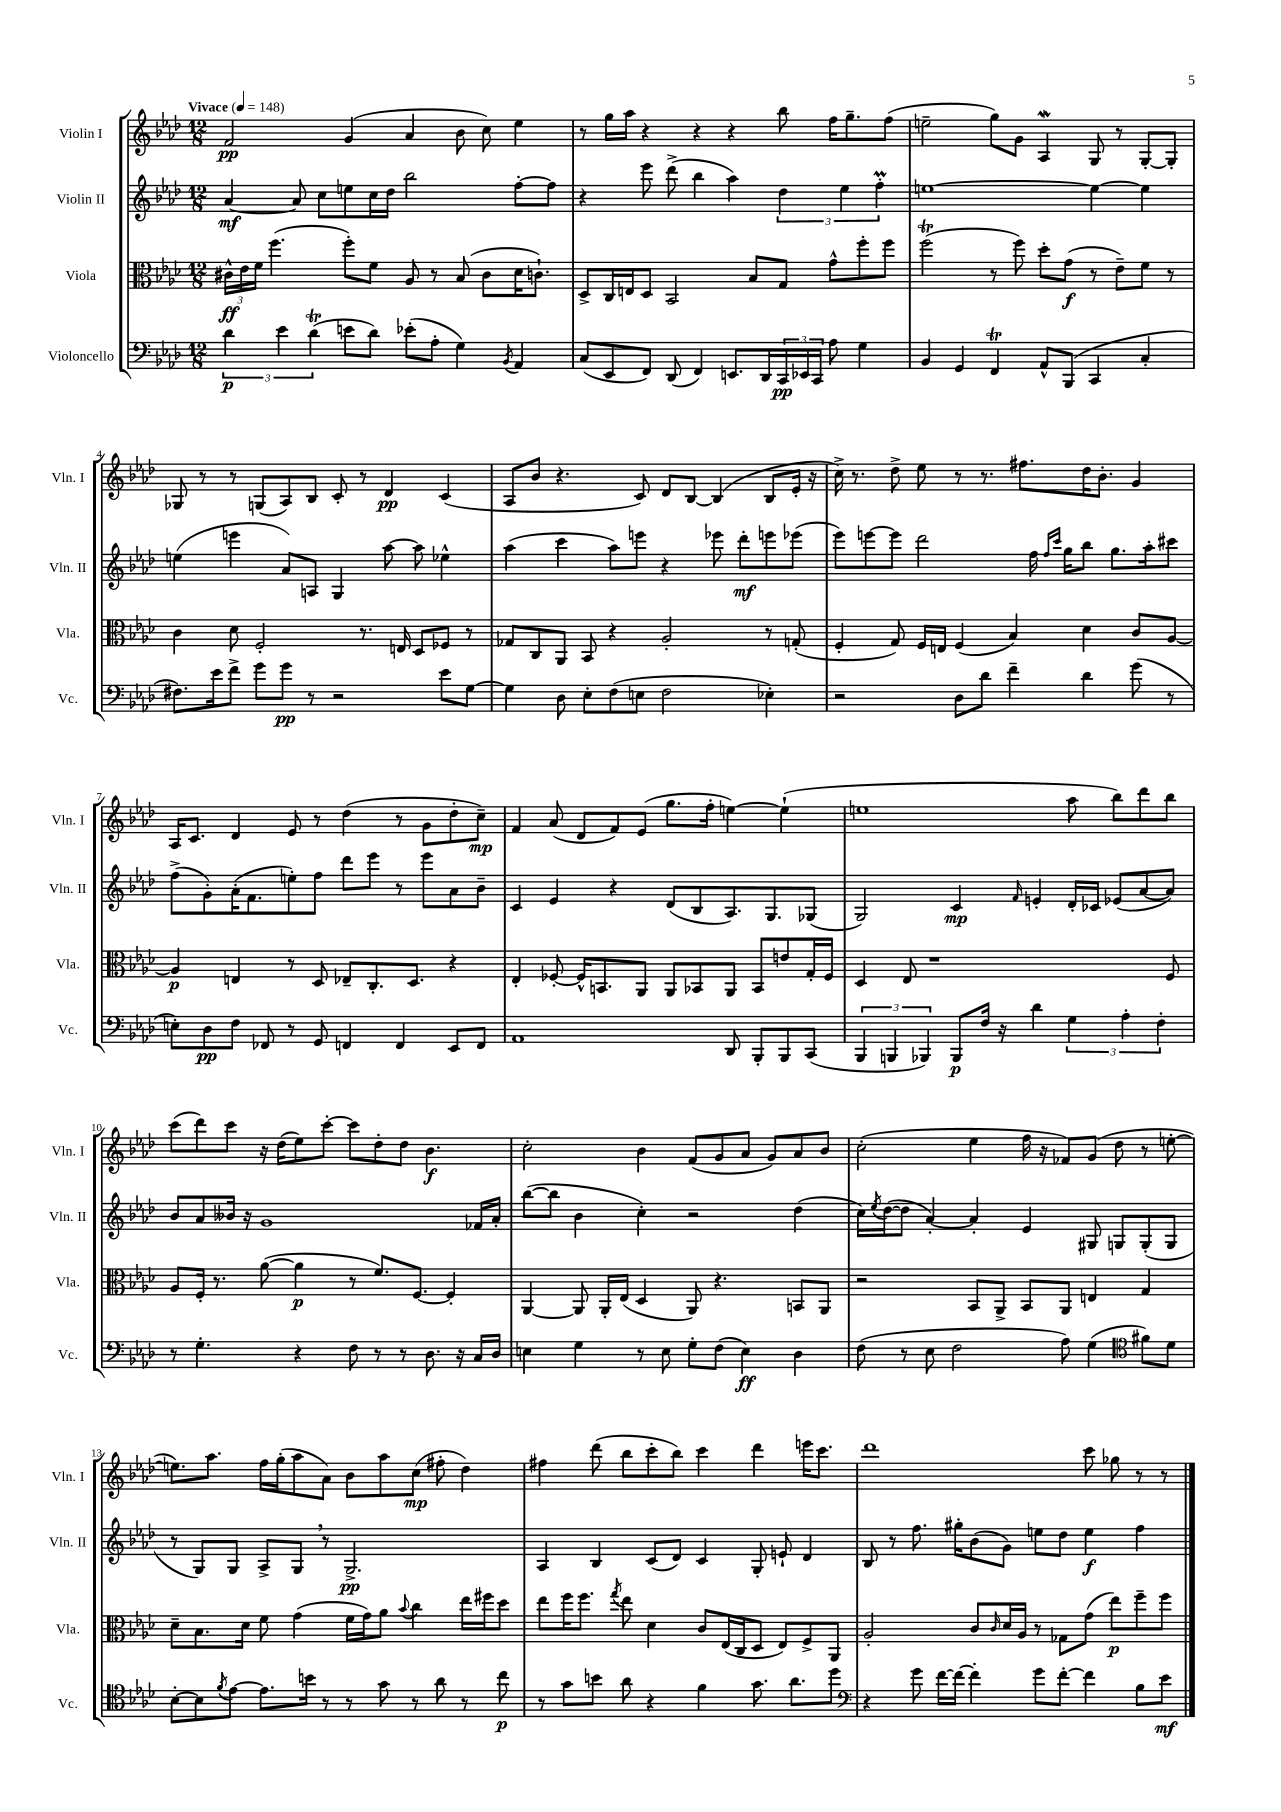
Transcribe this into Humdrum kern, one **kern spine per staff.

**kern	**dynam	**kern	**dynam	**kern	**dynam	**kern	**dynam
*part4	*part4	*part3	*part3	*part2	*part2	*part1	*part1
*staff4	*staff4	*staff3	*staff3	*staff2	*staff2	*staff1	*staff1
*I"Violoncello	*	*I"Viola	*	*I"Violin II	*	*I"Violin I	*
*I'Vc.	*	*I'Vla.	*	*I'Vln. II	*	*I'Vln. I	*
*clefF4	*	*clefC3	*	*clefG2	*	*clefG2	*
*k[b-e-a-d-]	*	*k[b-e-a-d-]	*	*k[b-e-a-d-]	*	*k[b-e-a-d-]	*
*M12/8	*	*M12/8	*	*M12/8	*	*M12/8	*
*MM148	*	*MM148	*	*MM148	*	*MM148	*
=1	=1	=1	=1	=1	=1	=1	=1
!	!	!	!	!	!	!LO:TX:a:B:t=Vivace	!
6d-\	p	24c#X^^\LL	ff	[4a-/	mf	2f/	pp
.	.	24e-\	.	.	.	.	.
.	.	24f\JJ	.	.	.	.	.
.	.	(4.ff\	.	.	.	.	.
6e-\	.	.	.	.	.	.	.
.	.	.	.	8a-/]	.	.	.
(6d-T\	.	.	.	.	.	.	.
.	.	.	.	8cc\L	.	.	.
8en\L	.	8ff'\L)	.	8een\	.	(4g/	.
8d-\J)	.	8f\J	.	16cc\L	.	.	.
.	.	.	.	16dd-\JJ	.	.	.
(8e-X'\L	.	8A-/	.	2bb-\	.	4a-/	.
8A-'\J	.	8r	.	.	.	.	.
4G\)	.	(8B-/	.	.	.	8b-\	.
.	.	8c#\L	.	.	.	8cc\)	.
8qBB-/	.	.	.	.	.	.	.
4AA-/	.	16d-\K	.	[8ff'\L	.	4ee-\	.
.	.	8.cn`\J)	.	.	.	.	.
.	.	.	.	8ff\J]	.	.	.
=2	=2	=2	=2	=2	=2	=2	=2
(8C/L	.	8D-^/L	.	4r	.	8r	.
8EE-/	.	16C/L	.	.	.	16gg\LL	.
.	.	16En/J	.	.	.	16aa-\JJ	.
8FF/J)	.	8D-/J	.	8eee-\	.	4r	.
(8DD-/	.	2BB-/	.	(8ddd-^\	.	.	.
4FF/)	.	.	.	4bb-\	.	4r	.
8.EEn/L	.	.	.	4aa-\)	.	4r	.
.	.	8B-/L	.	.	.	.	.
16DD-/L	.	.	.	.	.	.	.
24CC/	pp	8G/J	.	6dd-\	.	8bb-\	.
24EE-X/	.	.	.	.	.	.	.
24CC/JJ	.	.	.	.	.	.	.
8A-\	.	8g^^\L	.	.	.	16ff\KL	.
.	.	.	.	6ee-\	.	.	.
.	.	.	.	.	.	8.gg~\	.
4G\	.	8ff'\	.	.	.	.	.
.	.	.	.	6ffM'\	.	.	.
.	.	8ff\J	.	.	.	(8ff\J	.
=3	=3	=3	=3	=3	=3	=3	=3
4BB-/	.	(2ffT\	.	[1een	.	2een~\	.
4GG/	.	.	.	.	.	.	.
4FFT/	.	8r	.	.	.	8gg\L)	.
.	.	8ff\)	.	.	.	8g\J	.
8AA-^^/L	.	8dd-'\L	.	.	.	4A-w/	.
(8BBB-/J	.	(8g\J	f	.	.	.	.
4CC/	.	8r	.	4ee\_	.	8G/	.
.	.	8e-~\L)	.	.	.	8r	.
4C'/	.	8f\J	.	4ee\]	.	[8G'/L	.
.	.	8r	.	.	.	8G'/J]	.
!!LO:LB:g=z
=4	=4	=4	=4	=4	=4	=4	=4
8.F#X\L)	.	4c\	.	(4een\	.	8G-X/	.
.	.	.	.	.	.	8r	.
16e-\k	.	.	.	.	.	.	.
8f^\J	.	8d-\	.	4eeen\	.	8r	.
8g\L	.	2F'/	.	.	.	(8Gn/L	.
8g\J	pp	.	.	8a-/L)	.	8A-/)	.
8r	.	.	.	8An/J	.	8B-/J	.
2r	.	.	.	4G/	.	8c'/	.
.	.	8.r	.	.	.	8r	.
.	.	.	.	[8aa-\	.	4d-/	pp
.	.	16En/	.	.	.	.	.
.	.	8D-/L	.	8aa-\]	.	.	.
8e-\L	.	8F-X/J	.	4ee-X^^\	.	(4c/	.
[8G\J	.	8r	.	.	.	.	.
=5	=5	=5	=5	=5	=5	=5	=5
4G\]	.	8G-X/L	.	(4aa-\	.	8A-/L	.
.	.	8C/	.	.	.	8b-/J	.
8D-\	.	8AA-/J	.	4ccc\	.	4.r	.
8E-'\L	.	8BB-/	.	.	.	.	.
(8F\	.	4r	.	8aa-\L)	.	.	.
8En\J	.	.	.	8eeen\J	.	8c/)	.
2F\	.	2A-'/	.	4r	.	8d-/L	.
.	.	.	.	.	.	[8B-/J	.
.	.	.	.	8eee-X\	.	(4B-/]	.
.	.	.	.	8ddd-'\L	mf	.	.
4E-X'\)	.	8r	.	8eeen\	.	8B-/L	.
.	.	(8Gn'/	.	(8eee-X\J	.	16e-'/Jk	.
.	.	.	.	.	.	16r	.
=6	=6	=6	=6	=6	=6	=6	=6
2r	.	4F'/	.	8eee-\L)	.	16cc^\)	.
.	.	.	.	.	.	8.r	.
.	.	.	.	[8eeen\	.	.	.
.	.	8G/)	.	8eee\J]	.	8dd-^\	.
.	.	16F/LL	.	2ddd-\	.	8ee-\	.
.	.	16En/JJ	.	.	.	.	.
8D-\L	.	(4F/	.	.	.	8r	.
8d-\J	.	.	.	.	.	8.r	.
4f~\	.	4B-/)	.	.	.	.	.
.	.	.	.	.	.	8.ff#X\L	.
.	.	.	.	16ff\	.	.	.
.	.	.	.	16qqff/LL	.	.	.
.	.	.	.	16qqccc/JJ	.	.	.
.	.	.	.	16gg\KL	.	.	.
4d-\	.	4d-\	.	8bb-\J	.	16dd-\K	.
.	.	.	.	.	.	8.b-'\J	.
.	.	.	.	8.gg\L	.	.	.
(8g\	.	8c/L	.	.	.	4g/	.
.	.	.	.	16aa-'\k	.	.	.
8r	.	[8A-/J	.	8ccc#X\J	.	.	.
!!LO:LB:g=z
=7	=7	=7	=7	=7	=7	=7	=7
8En'\L)	.	4A-/]	p	(8ff^\L	.	16A-/KL	.
.	.	.	.	.	.	8.c/J	.
8D-\	pp	.	.	8g'\)	.	.	.
8F\J	.	4En/	.	(16a-'\K	.	4d-/	.
.	.	.	.	8.f\	.	.	.
8FF-X/	.	.	.	.	.	.	.
8r	.	8r	.	8een'\)	.	8e-/	.
8GG/	.	8D-/	.	8ff\J	.	8r	.
4FFn/	.	8E-X~/L	.	8ddd-\L	.	(4dd-\	.
.	.	8.C'/	.	8eee-\J	.	.	.
4FF/	.	.	.	8r	.	8r	.
.	.	8.D-/J	.	.	.	.	.
.	.	.	.	8eee-\L	.	8g\L	.
8EE-/L	.	4r	.	8a-\	.	8dd-'\	.
8FF/J	.	.	.	8b-~\J	.	8cc~\J)	mp
=8	=8	=8	=8	=8	=8	=8	=8
1AA-	.	4E-'/	.	4c/	.	4f/	.
.	.	[8F-X'/	.	4e-/	.	(8a-/	.
.	.	16F-^^/KL]	.	.	.	8d-/L	.
.	.	8.BBn/	.	.	.	.	.
.	.	.	.	4r	.	8f/)	.
.	.	8AA-/J	.	.	.	(8e-/J	.
.	.	8AA-/L	.	(8d-/L	.	8.gg\L	.
.	.	8BB-X/	.	8B-/	.	.	.
.	.	.	.	.	.	16ff'\Jk	.
8DD-/	.	8AA-/J	.	8.A-/)	.	[4een\)	.
8BBB-'/L	.	8BB-/L	.	.	.	.	.
.	.	.	.	8.G/	.	.	.
8BBB-/	.	8en/	.	.	.	(4ee`\]	.
(8CC/J	.	16G'/L	.	(8G-X/J	.	.	.
.	.	16F-/JJ	.	.	.	.	.
=9	=9	=9	=9	=9	=9	=9	=9
6BBB-/	.	4D-/	.	2G/)	.	1een	.
6BBBn/	.	.	.	.	.	.	.
.	.	8E-/	.	.	.	.	.
6BBB-X/)	.	.	.	.	.	.	.
.	.	1r	.	.	.	.	.
8BBB-/L	p	.	.	4c/	mp	.	.
16F/Jk	.	.	.	.	.	.	.
16r	.	.	.	.	.	.	.
.	.	.	.	16qqf/	.	.	.
4d-\	.	.	.	4en'/	.	.	.
6G\	.	.	.	16d-'/LL	.	8aa-\	.
.	.	.	.	16c-X/JJ	.	.	.
.	.	.	.	(8e-X/L	.	8bb-\L)	.
6A-'\	.	.	.	.	.	.	.
.	.	.	.	[8a-/	.	8ddd-\	.
6F'\	.	.	.	.	.	.	.
.	.	8F/	.	8a-/J])	.	8bb-\J	.
!!LO:LB:g=z
=10	=10	=10	=10	=10	=10	=10	=10
8r	.	8A-/L	.	8b-/L	.	(8ccc\L	.
4.G'\	.	16F'/Jk	.	8a-/	.	8ddd-\)	.
.	.	8.r	.	.	.	.	.
.	.	.	.	16b--X/Jk	.	8ccc\J	.
.	.	.	.	16r	.	.	.
.	.	([8a-\	.	1g	.	16r	.
.	.	.	.	.	.	(16dd-\KL	.
4r	.	4a-\]	p	.	.	8ee-\)	.
.	.	.	.	.	.	[8ccc'\J	.
8F\	.	8r	.	.	.	8ccc\L]	.
8r	.	8.f/L)	.	.	.	8dd-'\	.
8r	.	.	.	.	.	8dd-\J	.
.	.	[8.F/J	.	.	.	.	.
8.D-\	.	.	.	.	.	4.b-\	f
.	.	4F'/]	.	.	.	.	.
16r	.	.	.	.	.	.	.
16C/LL	.	.	.	16f-X/LL	.	.	.
16D-/JJ	.	.	.	16a-'/JJ	.	.	.
=11	=11	=11	=11	=11	=11	=11	=11
4En\	.	[4AA-/	.	([8bb-\L	.	2cc'\	.
.	.	.	.	8bb-\J]	.	.	.
4G\	.	8AA-/]	.	4b-\	.	.	.
.	.	16AA-'/LL	.	.	.	.	.
.	.	(16E-/JJ	.	.	.	.	.
8r	.	4D-/	.	4cc'\)	.	4b-\	.
8E\	.	.	.	.	.	.	.
8G'\L	.	8AA-/)	.	2r	.	(8f/L	.
(8F\J	.	4.r	.	.	.	8g/	.
4E\)	ff	.	.	.	.	8a-/J	.
.	.	.	.	.	.	8g/L)	.
4D-\	.	8BBn/L	.	(4dd-\	.	8a-/	.
.	.	8AA-/J	.	.	.	8b-/J	.
=12	=12	=12	=12	=12	=12	=12	=12
(8F\	.	2r	.	16cc\LL)	.	(2cc'\	.
.	.	.	.	8qee-/	.	.	.
.	.	.	.	([16dd-\J	.	.	.
8r	.	.	.	8dd-\J]	.	.	.
8E-\	.	.	.	[4a-'/)	.	.	.
2F\	.	.	.	.	.	.	.
.	.	8BB-/L	.	4a-'/]	.	4ee-\	.
.	.	8AA-^/J	.	.	.	.	.
.	.	8BB-/L	.	4e-/	.	16ff\	.
.	.	.	.	.	.	16r	.
8A-\)	.	8AA-/J	.	.	.	8f-X/L)	.
(4G\	.	4En/	.	8G#X/	.	(8g/J	.
.	.	.	.	8Gn/L	.	8dd-\	.
*clefC4	*	*	*	*	*	*	*
8f#X\L)	.	4G/	.	(8G'/	.	8r	.
8d-\J	.	.	.	8G/J	.	[8een'\	.
!!LO:LB:g=z
=13	=13	=13	=13	=13	=13	=13	=13
[8B-'\L	.	8d-~\L	.	8r	.	8.een\L])	.
8B-\]	.	8.B-\	.	8G/L)	.	.	.
.	.	.	.	.	.	8.aa-\J	.
8qf/	.	.	.	.	.	.	.
[8e-\J	.	.	.	8G/J	.	.	.
.	.	16d-\Jk	.	.	.	.	.
8.e-\L]	.	8f\	.	8A-^/L	.	16ff\LL	.
.	.	.	.	.	.	(16gg'\J	.
.	.	(4g\	.	8G,/J	.	8aa-\	.
16bn\Jk	.	.	.	.	.	.	.
8r	.	.	.	8r	.	8a-\J)	.
8r	.	16f\LL	.	2.G^/	pp	8b-\L	.
.	.	16g\J)	.	.	.	.	.
8g\	.	8a-\J	.	.	.	8aa-\	.
.	.	8qqb-/	.	.	.	.	.
8r	.	4cc\	.	.	.	(8cc\J	mp
8a-\	.	.	.	.	.	8ff#X'\	.
8r	.	16ee-\LL	.	.	.	4dd-\)	.
.	.	16ff#X\J	.	.	.	.	.
8cc\	p	8dd-\J	.	.	.	.	.
=14	=14	=14	=14	=14	=14	=14	=14
8r	.	8ee-\L	.	4A-/	.	4ff#X\	.
8g\L	.	16ff\K	.	.	.	.	.
.	.	8.ff\J	.	.	.	.	.
8bn\J	.	.	.	4B-/	.	(8ddd-\	.
.	.	8qgg/	.	.	.	.	.
8a-\	.	8ee-\	.	.	.	8bb-\L	.
4r	.	4d-\	.	(8c/L	.	8ccc'\	.
.	.	.	.	8d-/J)	.	8bb-\J)	.
4f\	.	8c/L	.	4c/	.	4ccc\	.
.	.	(16E-/L	.	.	.	.	.
.	.	16C/J	.	.	.	.	.
8.g\	.	8D-/J	.	8G'/	.	4ddd-\	.
.	.	8E-/L)	.	8en`/	.	.	.
8.a-\L	.	.	.	.	.	.	.
.	.	8F^/	.	4d-/	.	16eeen\KL	.
.	.	.	.	.	.	8.ccc\J	.
8dd-\J	.	8AA-/J	.	.	.	.	.
=15	=15	=15	=15	=15	=15	=15	=15
*clefF4	*	*	*	*	*	*	*
4r	.	2A-'/	.	8B-/	.	1ddd-	.
.	.	.	.	8r	.	.	.
8g\	.	.	.	8.ff\	.	.	.
[16f\LL	.	.	.	.	.	.	.
16f\JJ_	.	.	.	16gg#X'\KL	.	.	.
4f'\]	.	8c/L	.	(8b-\	.	.	.
.	.	16qqc/	.	.	.	.	.
.	.	16d-/L	.	8g\J)	.	.	.
.	.	16A-/JJ	.	.	.	.	.
8g\L	.	8r	.	8een\L	.	.	.
[8f'\J	.	8G-X\L	.	8dd-\J	.	.	.
4f\]	.	(8g\J	.	4ee\	f	8ccc\	.
.	.	8ee-\L)	p	.	.	8gg-X\	.
8B-\L	.	8ff~\	.	4ff\	.	8r	.
8e-\J	mf	8ff\J	.	.	.	8r	.
==	==	==	==	==	==	==	==
*-	*-	*-	*-	*-	*-	*-	*-
